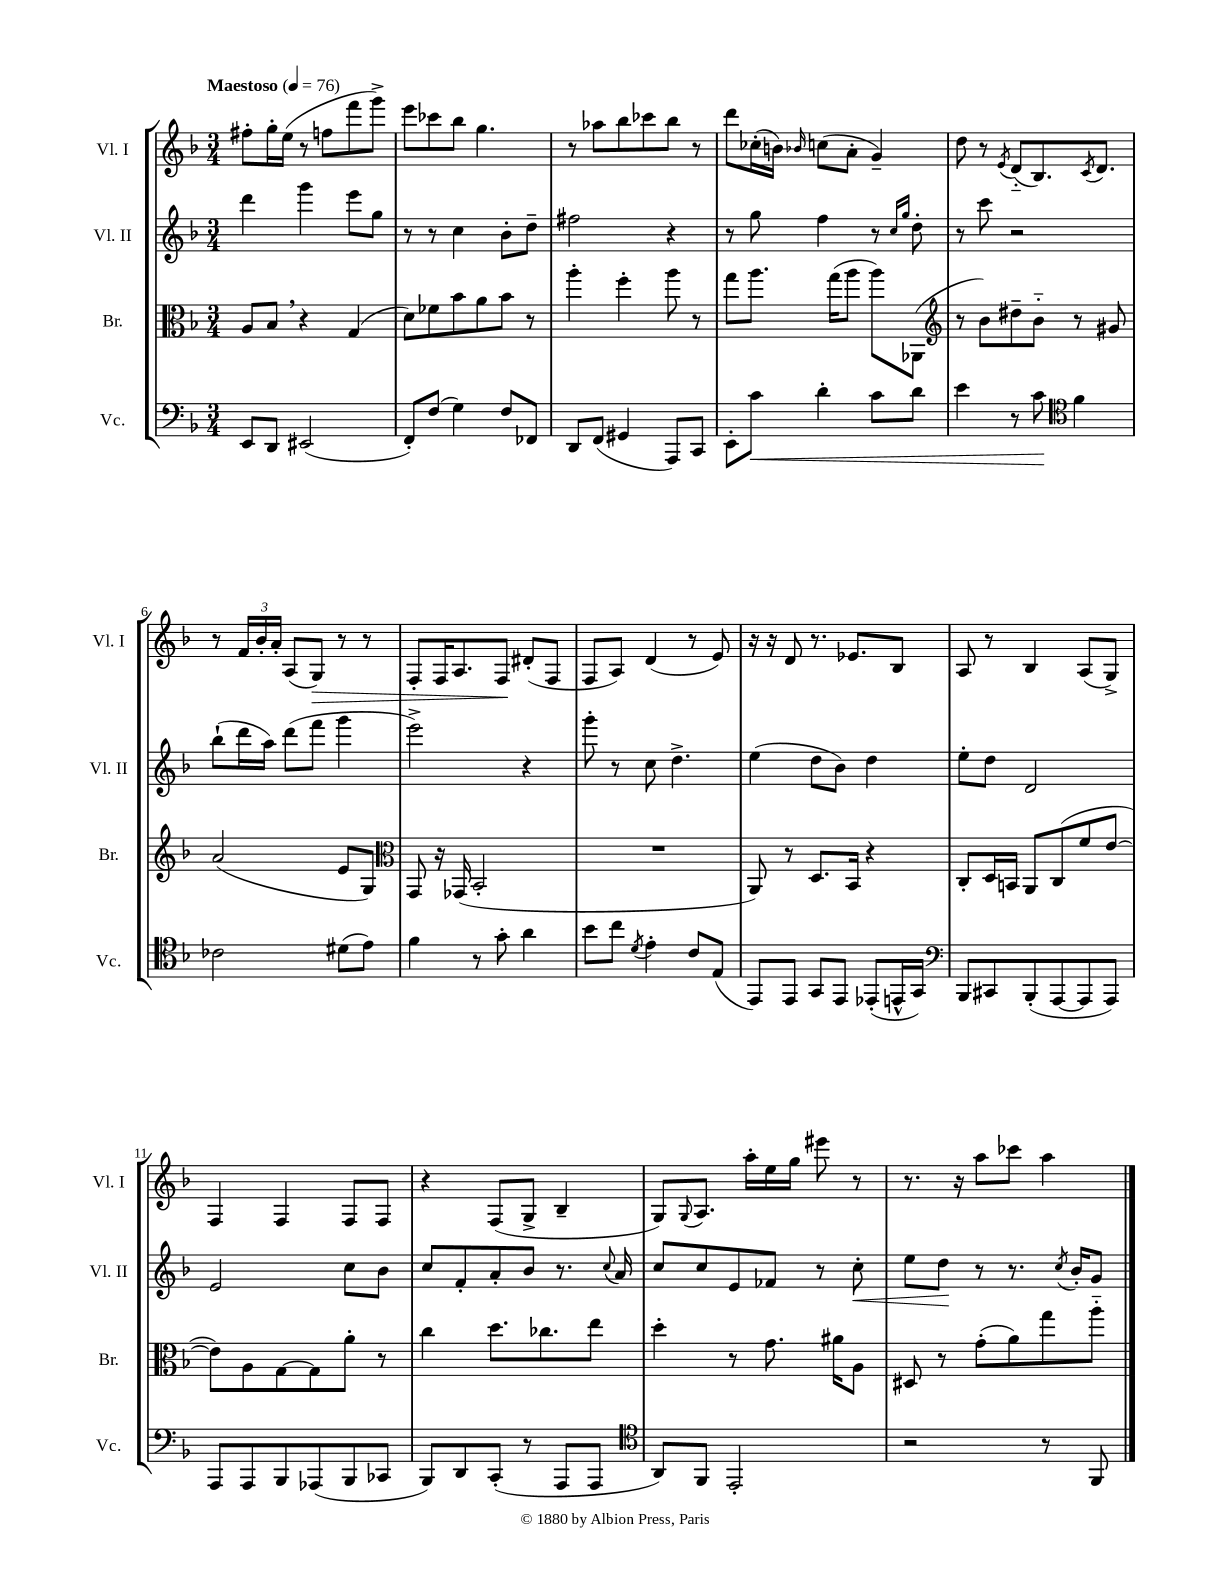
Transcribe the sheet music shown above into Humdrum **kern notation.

**kern	**kern	**kern	**kern
*staff4	*staff3	*staff2	*staff1
*clefF4	*clefC3	*clefG2	*clefG2
*k[b-]	*k[b-]	*k[b-]	*k[b-]
*M3/4	*M3/4	*M3/4	*M3/4
*MM76	*MM76	*MM76	*MM76
8EE/L	8A/L	4ddd\	8ff#'\L
8DD/J	8B-/J	.	16gg'\L
.	.	.	(16ee\JJ
(2EE#/	4r	4ggg\	8r
.	.	.	8ff\L
.	(4G/	8eee\L	8fff\
.	.	8gg\J	8ggg^\J)
=	=	=	=
8FF'/L)	8d\L)	8r	8eee\L
(8F/J	8f-\	8r	8ccc-\
4G\)	8b-\	4cc\	8bb-\J
.	8a\	.	4.gg\
8F/L	8b-\J	8b-'\L	.
8FF-/J	8r	8dd~\J	.
=	=	=	=
8DD/L	4aa'\	2ff#\	8r
(8FF/J	.	.	8aa-\L
4GG#/	4ff'\	.	8bb-\
.	.	.	8ccc-\
8AAA/L)	8aa\	4r	8bb-\J
8CC/J	8r	.	8r
=	=	=	=
8EE'\L	8gg\L	8r	8ddd\L
8c\J	8.aa\J	8gg\	(16cc-'\L
.	.	.	16b\JJ)
.	.	.	16qqb-/
4d'\	.	4ff\	(8cc\L
.	(16gg\LK	.	.
.	8aa\J	.	8a'\J
8c\L	8aa\L)	8r	4g~/)
.	.	16qqcc/LL	.
.	.	16qqgg/JJ	.
8d\J	(8AA-\J	8dd'\	.
=	=	=	=
*	*clefG2	*	*
4e\	8r	8r	8dd\
.	8b-\L)	8ccc\	8r
.	.	.	8qe/
8r	8dd#~\	2r	(8d'~/L
8c\	8b-'~\J	.	8.B-/)
*clefC4	*	*	*
4f\	8r	.	.
.	.	.	8qc/
.	.	.	8.d/J
.	8g#/	.	.
=	=	=	=
2c-\	(2a/	(8bb-`\L	8r
.	.	16ddd\L	24f/LL
.	.	.	24b-'/
.	.	16aa\JJ)	.
.	.	.	24a'/JJ
.	.	(8ddd\L	(8A/L
.	.	8fff\J	8G/J)
(8d#\L	8e/L	4ggg\	8r
8e\J)	8G/J)	.	8r
=	=	=	=
*	*clefC3	*	*
4f\	8GG/	2eee^\)	8F'/L
.	16r	.	16F/K
.	(16GG-/	.	8.A/
8r	2BB-'/	.	.
8g'\	.	.	8F/J
4a\	.	4r	(8d#'/L
.	.	.	8F/J
=	=	=	=
8b-\L	2.r	8ggg'\	8F/L
8cc\J	.	8r	8A/J)
8qd/	.	.	.
4e'\	.	8cc\	(4d/
.	.	4.dd^\	.
8c/L	.	.	8r
(8E/J	.	.	8e/)
=	=	=	=
8EE/L)	8AA/)	(4ee\	16r
.	.	.	16r
8EE/J	8r	.	8d/
8GG/L	8.D/L	8dd\L	8.r
8EE/J	.	8b-\J)	.
.	16BB-/Jk	.	8.e-/L
(8EE-'/L	4r	4dd\	.
16EE^^/L	.	.	8B-/J
16GG/JJ)	.	.	.
=	=	=	=
*clefF4	*	*	*
8BBB-/L	8C'/L	8ee'\L	8A/
8CC#/	16D/L	8dd\J	8r
.	16BB/JJ	.	.
(8BBB-'/	8AA/L	2d/	4B-/
[8AAA/	(8C/	.	.
8AAA/]	8f/	.	(8A/L
8AAA/J)	[8e/J	.	8G^/J)
=	=	=	=
8AAA/L	8e\]L)	2e/	4F/
8AAA/	8A\	.	.
8BBB-/	[8G\	.	4F/
(8AAA-/	8G\]	.	.
8BBB-/	8a'\J	8cc\L	8F/L
8CC-/J	8r	8b-\J	8F/J
=	=	=	=
8BBB-/L)	4cc\	8cc/L	4r
8DD/	.	8f'/	.
(8CC'/J	8.dd\L	8a'/	(8F/L
8r	.	8b-/J	8G^/J
.	8.cc-\	.	.
8AAA/L	.	8.r	4B-~/
8AAA/J	8ee\J	.	.
.	.	8qqcc/	.
.	.	16a/	.
=	=	=	=
*clefC4	*	*	*
8AA/L)	4dd'\	8cc/L	8G/L)
.	.	.	8qqG/
8FF/J	.	8cc/	8.A/J
2EE'/	8r	8e/	.
.	.	.	16aa'\LL
.	8.g\	8f-/J	16ee\
.	.	.	16gg\JJ
.	.	8r	8eee#\
.	16a#\LK	.	.
.	8A\J	8cc'\	8r
=	=	=	=
2r	8D#/	8ee\L	8.r
.	8r	8dd\J	.
.	.	.	16r
.	(8g'\L	8r	8aa\L
.	8a\)	8.r	8ccc-\J
8r	8gg\	.	4aa\
.	.	8qcc/	.
.	.	16b-'/LK	.
8FF/	8aa'~\J	8g/J	.
==	==	==	==
*-	*-	*-	*-
